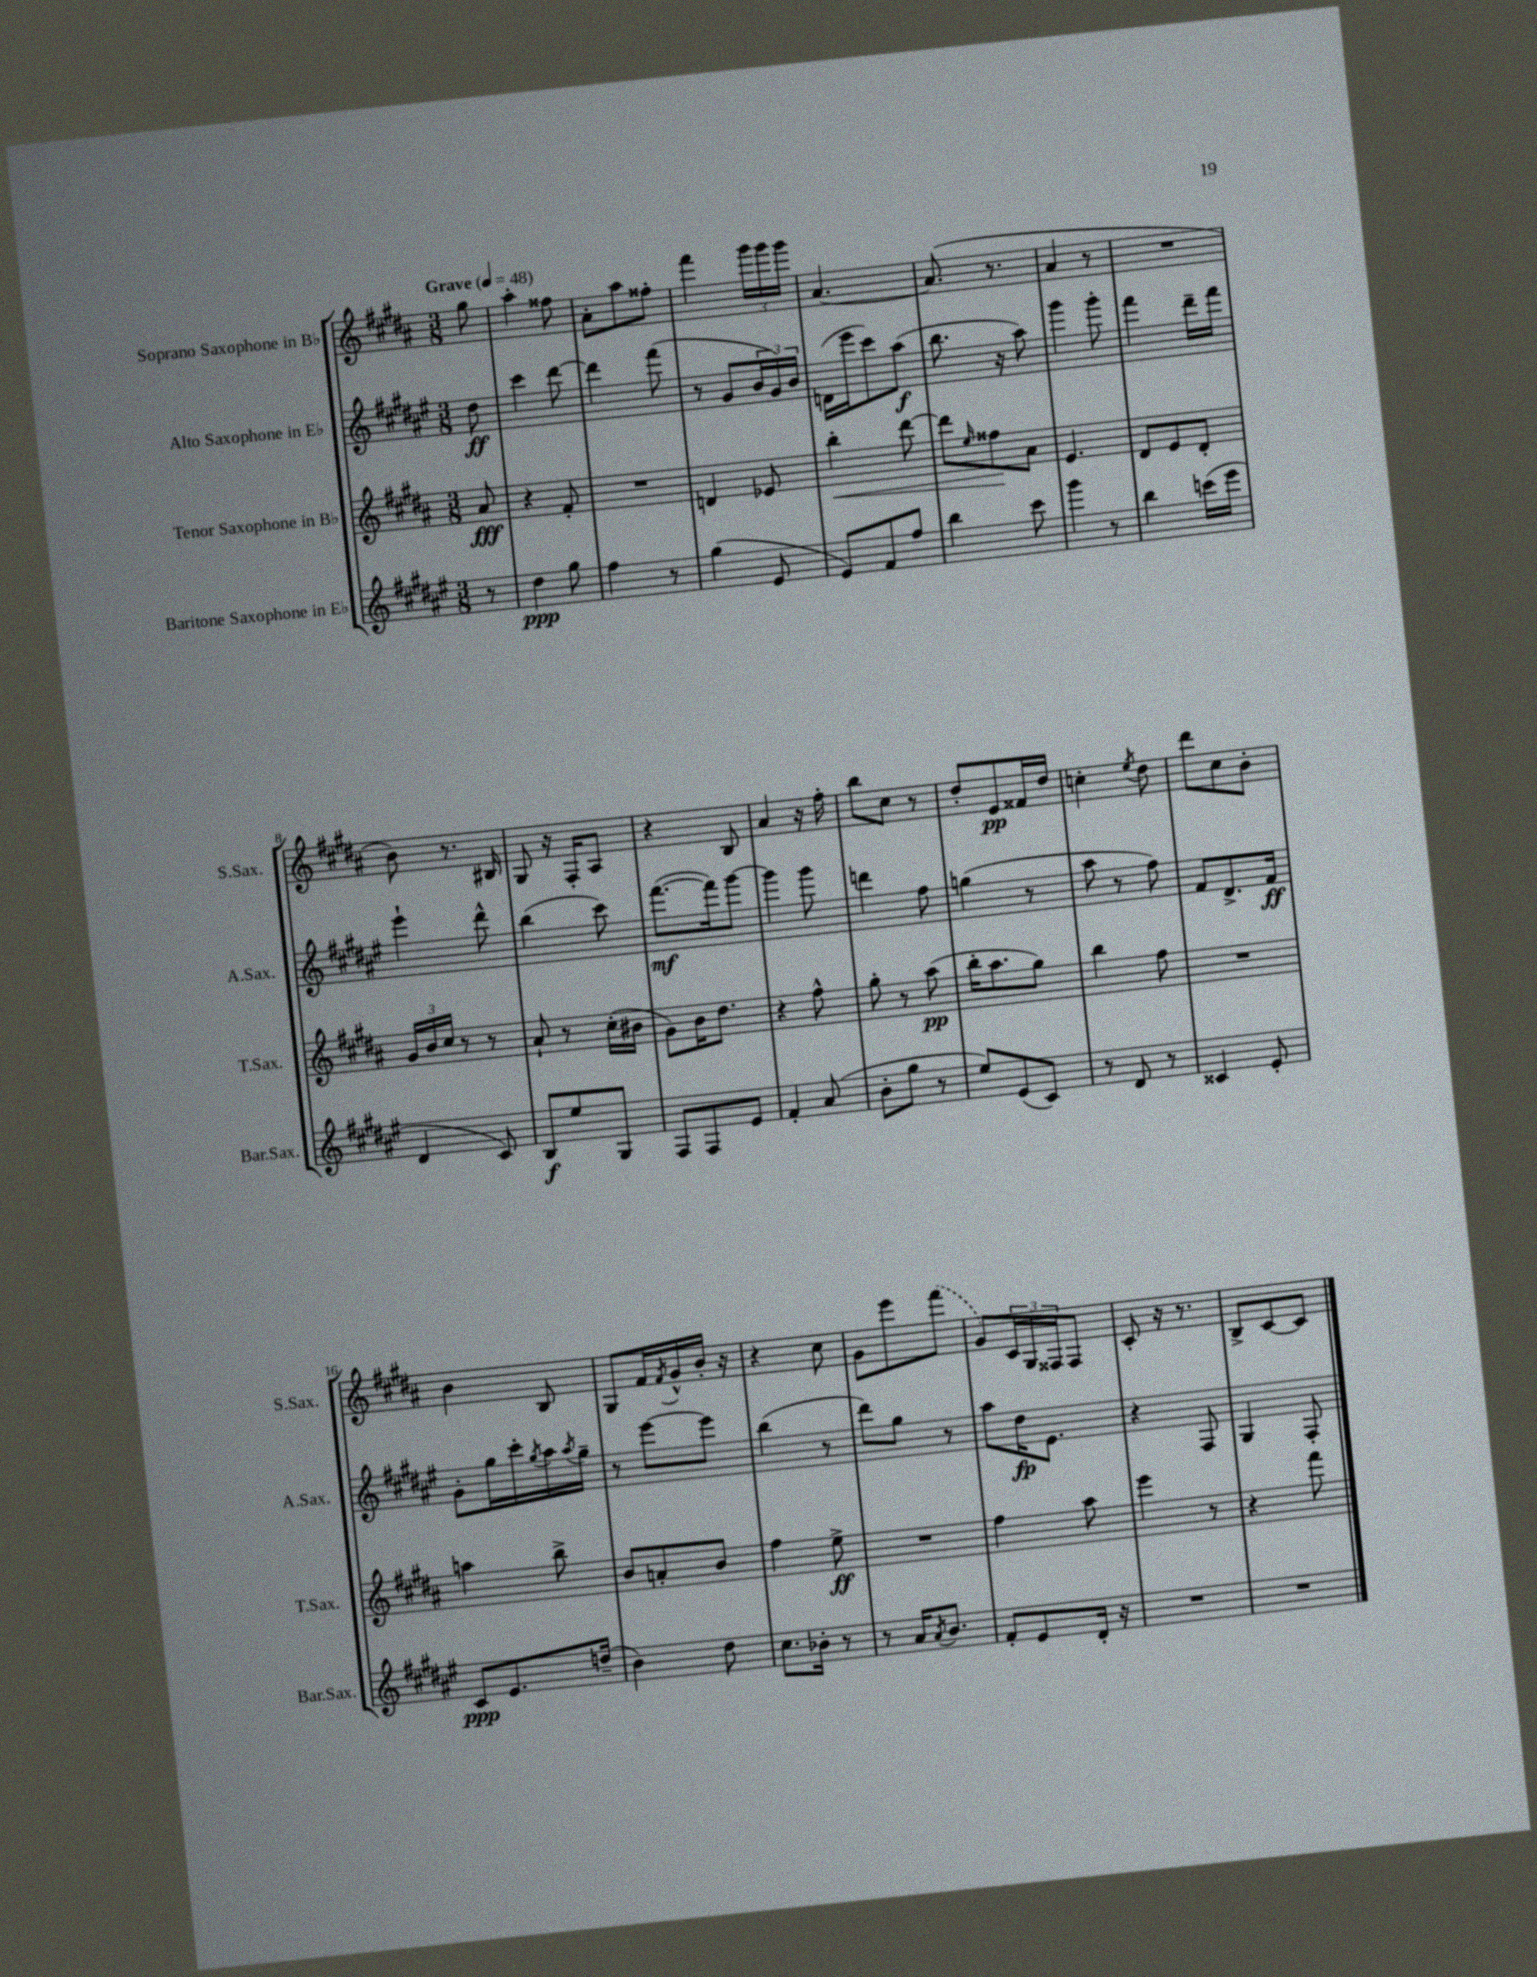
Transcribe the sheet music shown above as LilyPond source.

<<
\new StaffGroup <<
\new Staff = "s0" \with { instrumentName = "Soprano Saxophone in Bb" shortInstrumentName = "S.Sax." } {
    \clef treble \key b \major \numericTimeSignature \time 3/8 \partial 8 \tempo "Grave" 4 = 48
    gis''8 |
    ais''4-. fisis''8 |
    ais'8-. ais''8 fisis''8-. |
    fis'''4 \tuplet 3/2 { gis'''16 gis'''16 gis'''16 } |
    ais'4.~ |
    ais'8.( r8. |
    ais'4 r8 |
    R4. |
    b'8) r8. bis16 |
    gis8 r16 fis16-. ais8 |
    r4 b8 |
    ais'4 r16 fis''16-. |
    b''8 cis''8 r8 |
    dis''8-. e'8\pp fisis'16 dis''16 |
    c''4-. \acciaccatura { e''8 } dis''8 |
    dis'''8 cis''8 b'8-. |
    b'4 b8 |
    gis8 fis'16 \acciaccatura { fis'8 } gis'16-^ b'16-. r16 |
    r4 cis''8 |
    gis'8 e'''8 \once \slurDashed fis'''8( |
    gis'8) \tuplet 3/2 { cis'16 gis16 fisis16 } fisis8 |
    cis'8-. r16 r8. |
    b8-> cis'8~ cis'8 \bar "|." |
}
\new Staff = "s1" \with { instrumentName = "Alto Saxophone in Eb" shortInstrumentName = "A.Sax." } {
    \clef treble \key fis \major \numericTimeSignature \time 3/8 \partial 8
    dis''8\ff |
    cis'''4 dis'''8~ |
    dis'''4 fis'''8( |
    r8 gis'8 \tuplet 3/2 { b'16 gis'16) b'16 } |
    d'16( eis'''16 cis'''8) ais''8\f( |
    b''8. r16 ais''8) |
    gis'''4 gis'''8-. |
    fis'''4 dis'''16-- fis'''16 |
    eis'''4-! dis'''8-^ |
    b''4( cis'''8) |
    fis'''8.~\mf( fis'''16) gis'''8~ |
    gis'''4 gis'''8 |
    d'''4 fis''8 |
    g''4( r8 |
    ais''8 r8 fis''8) |
    fis'8 dis'8.-> fis'16\ff |
    gis'8-. gis''16 cis'''16-. \acciaccatura { gis''8 } ais''16 \acciaccatura { ais''8 } gis''16-- |
    r8 eis'''8~ eis'''8 |
    b''4( r8 |
    dis'''8) gis''8 r8 |
    ais''8 dis''16\fp eis'8. |
    r4 fis8 |
    gis4 fis8-. \bar "|." |
}
\new Staff = "s2" \with { instrumentName = "Tenor Saxophone in Bb" shortInstrumentName = "T.Sax." } {
    \clef treble \key b \major \numericTimeSignature \time 3/8 \partial 8
    ais'8\fff |
    r4 fis'8-. |
    R4. |
    d'4 ees'8 |
    b''4-.\< dis'''8~ |
    dis'''8 \grace { e''16 } fisis''8\! ais'8 |
    e'4. |
    dis'8 e'8 dis'8-. |
    \tuplet 3/2 { gis'16 b'16 cis''16 } r8 r8 |
    ais'8-! r8 cis''16-.( bis'16 |
    gis'8) b'16 dis''8. |
    r4 fis''8-^ |
    gis''8-. r8 ais''8\pp( |
    b''16-. ais''8. gis''8) |
    b''4 fis''8 |
    R4. |
    a''4 b''8-> |
    b'8 a'8-. b'8 |
    fis''4 e''8->\ff |
    R4. |
    fis''4 ais''8 |
    e'''4 r8 |
    r4 fis'''8 \bar "|." |
}
\new Staff = "s3" \with { instrumentName = "Baritone Saxophone in Eb" shortInstrumentName = "Bar.Sax." } {
    \clef treble \key fis \major \numericTimeSignature \time 3/8 \partial 8
    r8 |
    dis''4\ppp gis''8 |
    fis''4 r8 |
    gis''4( eis'8 |
    eis'8) fis'8 fis''8 |
    b''4 cis'''8 |
    gis'''4 r8 |
    b''4 c'''16( eis'''16 |
    dis'4 cis'8) |
    b8\f eis''8 gis8 |
    fis8 fis8 eis'8 |
    fis'4-. ais'8( |
    b'8-. gis''8 r8 |
    eis''8) eis'8( cis'8) |
    r8 dis'8 r8 |
    cisis'4 eis'8-. |
    cis'8\ppp eis'8. d''16--( |
    b'4) dis''8 |
    cis''8. bes'16-. r8 |
    r8 ais'16 \acciaccatura { ais'8 } b'8. |
    fis'8-. eis'8 dis'16-. r16 |
    R4. |
    R4. \bar "|." |
}
>>
>>
